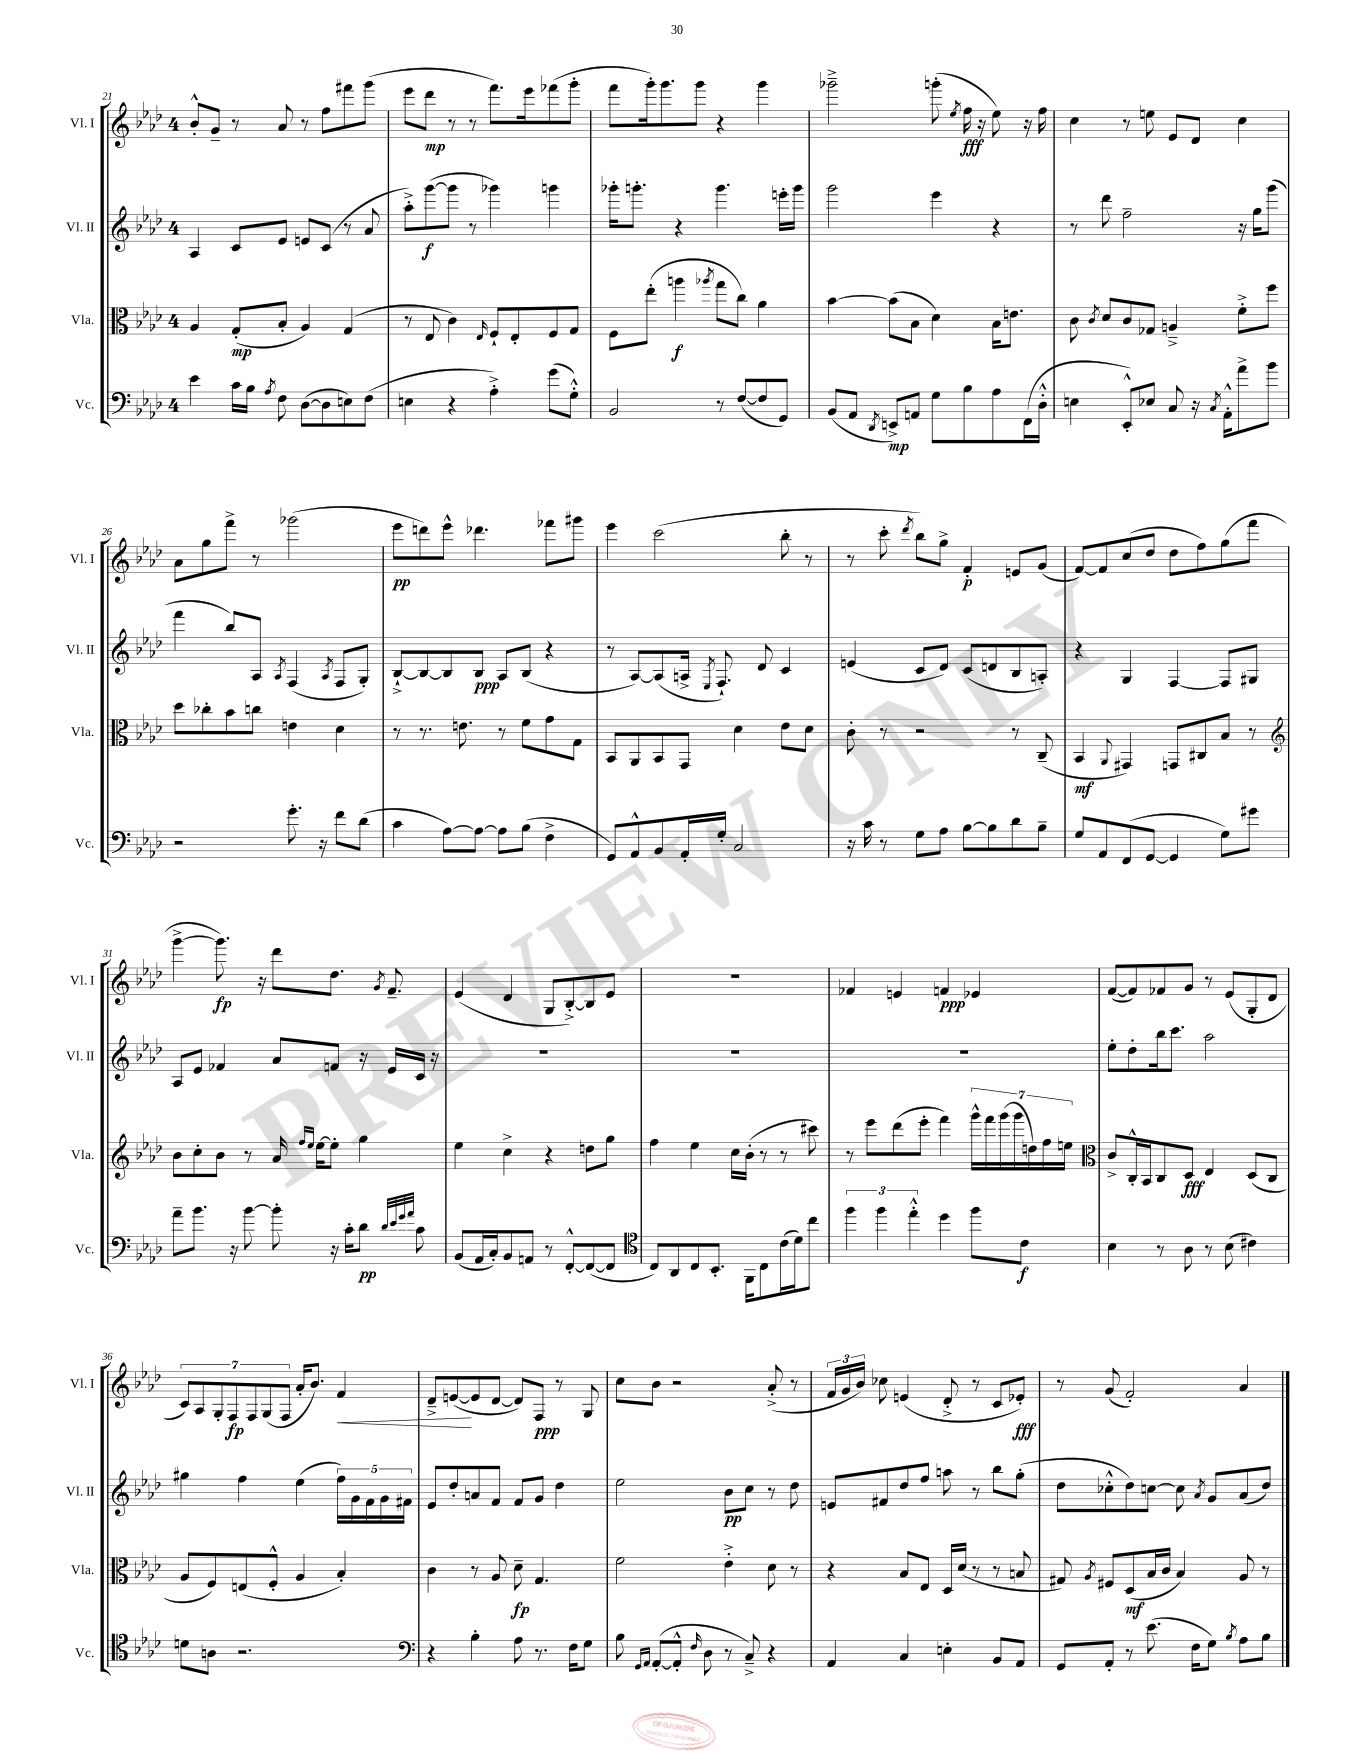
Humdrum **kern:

**kern	**kern	**kern	**kern
*staff4	*staff3	*staff2	*staff1
*clefF4	*clefC3	*clefG2	*clefG2
*k[b-e-a-d-]	*k[b-e-a-d-]	*k[b-e-a-d-]	*k[b-e-a-d-]
*M4/4	*M4/4	*M4/4	*M4/4
4e-\	4A-/	4A-/	8b-'^^/L
.	.	.	8g~/J
16c\LL	(8G'/L	8c/L	8r
16B-\JJ	.	.	.
8qA-/	.	.	.
8F\	8B-'/J	8e-/J	8a-/
([8D-\L	4A-/)	8e/L	8r
8D-\]	.	(8c/J	8ff\L
8E\)	(4G/	8r	8fff#\
(8F\J	.	8a-/	(8ggg\J
=	=	=	=
4E\	8r	8aa-'^\L)	8eee-\L
.	8E-/	([8ggg\	8ddd-\J
4r	4c\)	8ggg\]J	8r
.	.	8r	8r
.	16qqE-/	.	.
4A-'^\)	8F`/L	4ggg-\)	8.fff\L)
.	8E-'/	.	.
.	.	.	16eee-\k
(8g\L	8F/	4ggg\	(8fff-\
8G'^^\J)	8G/J	.	8ggg'\J
=	=	=	=
2BB-/	8F\L	16ggg-'\LK	8fff\L
.	.	8.ggg'\J	.
.	(8ee-'\J	.	16ggg'\k)
.	.	.	8.ggg\
.	4aa\	4r	.
.	.	.	8ggg\J
.	8qaa-/	.	.
8r	8gg\L	4.ggg\	4r
([8F/L	8cc\J)	.	.
8F/]	4a-\	.	4ggg\
8GG/J)	.	16eee'\LL	.
.	.	16ggg\JJ	.
=	=	=	=
(8BB-/L	[4b-\	2ggg\	2ggg-~^\
8AA-/J	.	.	.
8qDD-/	.	.	.
8EE^/L)	(8b-\]L	.	.
8AA/J	8B-\J	.	.
8G\L	4d-\)	4eee-\	(8ggg'\
.	.	.	8qee-/
8B-\	.	.	16ff\
.	.	.	16r
8A-\	16B-\LK	4r	8ee-\)
.	8.e\J	.	.
(16FF\L	.	.	16r
16D-'^^\JJ	.	.	16ff\
=	=	=	=
4E\	8c\	8r	4cc\
.	8qc/	.	.
.	8d-/L	8ddd-\	.
8EE-'^^/L)	8c/	2ff~\	8r
8E-/J	8G-/J	.	8ee\
8C/	4A~^/	.	8e-/L
16r	.	.	8d-/J
8qC/	.	.	.
16AA-'^^\LK	.	.	.
8a-^\	8f'^\L	16r	4cc\
.	.	16gg\LK	.
8b-\J	8ff\J	(8ggg\J	.
=	=	=	=
2r	8dd-\L	4fff\	8a-\L
.	8cc-'\	.	8gg\
.	8b-\	8bb-/L)	8fff^\J
.	8cc\J	8A-/J	8r
.	.	8qA-/	.
8.g'\	4e\	(4F/	(2ggg-\
16r	.	.	.
.	.	8qA-/	.
8f\L	4d-\	8F/L	.
(8d-\J	.	8G'/J)	.
=	=	=	=
4c\	8r	[8B-`^/L	8eee-\L
.	8.r	8B-/_	8ddd\)
[8A-\L)	.	8B-/]	8eee-^^\J
.	8.e\	.	.
8A-\_J	.	8B-/J	4.ddd-\
8A-\]L	8r	8A-/L	.
(8B-\J	8f\L	(8B-/J	.
4F^\	8g\	4r	8fff-\L
.	8G\J	.	8ggg#\J
=	=	=	=
8GG/L)	8BB-/L	8r	4eee-\
8AA-^^/	8AA-/	[8A-/L)	.
8BB-/	8BB-/	(8A-/]	(2ccc\
16AA-'/L	8GG/J	16A^/Jk	.
.	.	8qE-/	.
16G'/JJ	.	8.F`/)	.
2C/	4d-\	.	.
.	.	8d-/	.
.	8e-\L	4c/	8bb-'\
.	8d-\J	.	8r
=	=	=	=
16r	8c'\	(4e/	8r
16c\	.	.	.
8r	8r	.	8ccc'\
.	.	.	8qddd-/
8G\L	2r	8c/L	8bb-\L)
8A-\J	.	8d-/J)	8gg^\J
[8B-\L	.	(8c/L	4f'/
8B-\]	.	8d/	.
8d-\	8r	8B-/	8e/L
8B-~\J	(8C~/	8A'/J)	(8g/J
=	=	=	=
8G/L	4BB-/	4r	[8f/L)
8AA-/	.	.	8f/]
.	8qqAA-/	.	.
(8FF/	4GG#/)	4G/	(8cc/
[8GG/J	.	.	8dd-/J
4GG/]	8GG/L	[4F/	8dd-\L
.	8C#/	.	8ff\)
8G\L)	8B-/J	8F/]L	(8gg\
8g#\J	8r	8G#/J	8fff\J
=	=	=	=
*	*clefG2	*	*
8a-~\L	8b-\L	8A-/L	[4ggg^\
8.b-\J	8cc'\	8e-/J	.
.	8b-\J	4f-/	8.ggg\])
16r	.	.	.
[8b-\	8r	.	.
.	.	.	16r
8b-'\]	16a-/	8a-/L	8ddd-\L
.	16qqff/LL	.	.
.	16qqee-/JJ	.	.
.	[16ee-\LK	.	.
16r	8ee-'\]J	8f/J	8.dd-\J
16c'\LK	.	.	.
8d-\J	4gg\	16r	.
.	.	.	8qg/
.	.	16e-/LL	8.f~/
32qqd-/LLL	.	.	.
32qqe-/	.	.	.
32qqg/	.	.	.
32qqa-/JJJ	.	.	.
8c\	.	16c/JJ	.
.	.	16r	.
=	=	=	=
(8BB-/L	4ee-\	1r	(4e-/
16AA-/L	.	.	.
16C'/J)	.	.	.
8BB-/	4cc^\	.	4d-/
8AA/J	.	.	.
8r	4r	.	8G/L
[8FF'^^/L	.	.	[8B-'^/)
(8FF/_	8dd\L	.	8B-/]
8FF/]J	8gg\J	.	8e-/J
=	=	=	=
*clefC4	*	*	*
8C/L)	4ff\	1r	1r
8AA-/	.	.	.
8C/	4ee-\	.	.
8.BB-'/J	.	.	.
.	16cc\LL	.	.
16FF\LK	(16b-'\JJ	.	.
8C\	8r	.	.
(16c\L	8r	.	.
16d-\J)	.	.	.
8cc\J	8ccc#\)	.	.
=	=	=	=
6ff\	8r	1r	4f-/
.	8eee-\L	.	.
6ff\	.	.	.
.	(8ddd-\	.	4e/
6ee-'^^\	.	.	.
.	8eee-'\J	.	.
4dd-\	4fff\)	.	4f/
8ff\L	28ggg^^\LL	.	4e-/
.	28fff\	.	.
.	(28ggg\	.	.
.	28ggg\	.	.
8c\J	.	.	.
.	28dd\)	.	.
.	28ff\	.	.
.	28ee\JJ	.	.
=	=	=	=
*	*clefC3	*	*
4B-\	8c^/L	8ee-'\L	([8f/L
.	16C'^^/L	8dd-'\	8f/])
.	16BB-/J	.	.
8r	8C/	16bb-\k	8f-/
.	.	8.ccc\J	.
8A-\	8D-/J	.	8g/J
8r	4E-/	2aa-\	8r
(8B-\	.	.	(8e-/L
4c#\)	(8D-/L	.	8G'/
.	8C/J	.	8d-/J
=	=	=	=
8d\L	8A-/L	4gg#\	14c/L)
.	.	.	14A-/
8A\J	8F/)	.	.
.	.	.	14G'/
.	.	.	14F/
2.r	(8E/	4ff\	.
.	.	.	14F/
.	.	.	(14G/
.	8F'^^/J	.	.
.	.	.	14F/J
.	4A-/	(4ee-\	16a-'/LK
.	.	.	8.b-/J)
.	4B-'/)	20ff\LL)	4f/
.	.	20g\	.
.	.	20f\	.
.	.	20g\	.
.	.	20f#\JJ	.
=	=	=	=
*clefF4	*	*	*
4r	4c\	8e-/L	8d-~^/L
.	.	8dd-'/	([8e/
4B-'\	8r	8a/	8e/]
.	8A-/	8f/J	[8d-/J
8A-\	8d-~\	8f/L	8d-/]L)
8.r	4.G/	8g/J	8F/J
.	.	4dd-\	8r
16F\LK	.	.	.
8G\J	.	.	8G/
=	=	=	=
8B-\	2f\	2ee-\	8cc\L
16qqGG/LL	.	.	.
16qqAA-/JJ	.	.	.
([8AA-'/L	.	.	8b-\J
8AA-'^^/]J	.	.	2r
16qqF/	.	.	.
8D-\	.	.	.
8r	4e-'^\	8b-\L	.
8C~^/)	.	8cc\J	.
4r	8d-\	8r	(8a-'^/
.	8r	8dd-\	8r
=	=	=	=
4AA-/	4r	8e/L	24f/LL
.	.	.	24g/
.	.	.	24b-/JJ)
.	.	8f#/	8cc-\
4C/	8B-/L	8dd-/	(4e/
.	8E-/J	8ff/J	.
4E'\	16D-/LL	8aa\	8d-'^/
.	(16d-/JJ	.	.
.	8r	8r	8r
8BB-/L	8r	8bb-\L	8c/L
8AA-/J	8B/	(8gg'\J	8e-'/J)
=	=	=	=
8GG/L	8G#/)	8dd-\L	8r
.	8qA-/	.	.
8AA-'/J	8F#/L	8cc-'^^\	(8g/
8r	(8D-/	8dd-\)	2f'/)
(8.e-\	16B-/L	[8cc\J	.
.	16c/JJ	.	.
.	4B-/)	8cc\]	.
16F\LK	.	.	.
.	.	8qa-/	.
8G\J)	.	8g/L	.
8qB-/	.	.	.
8A-\L	8A-/	(8a-/	4a-/
8B-\J	8r	8dd-/J)	.
==	==	==	==
*-	*-	*-	*-
